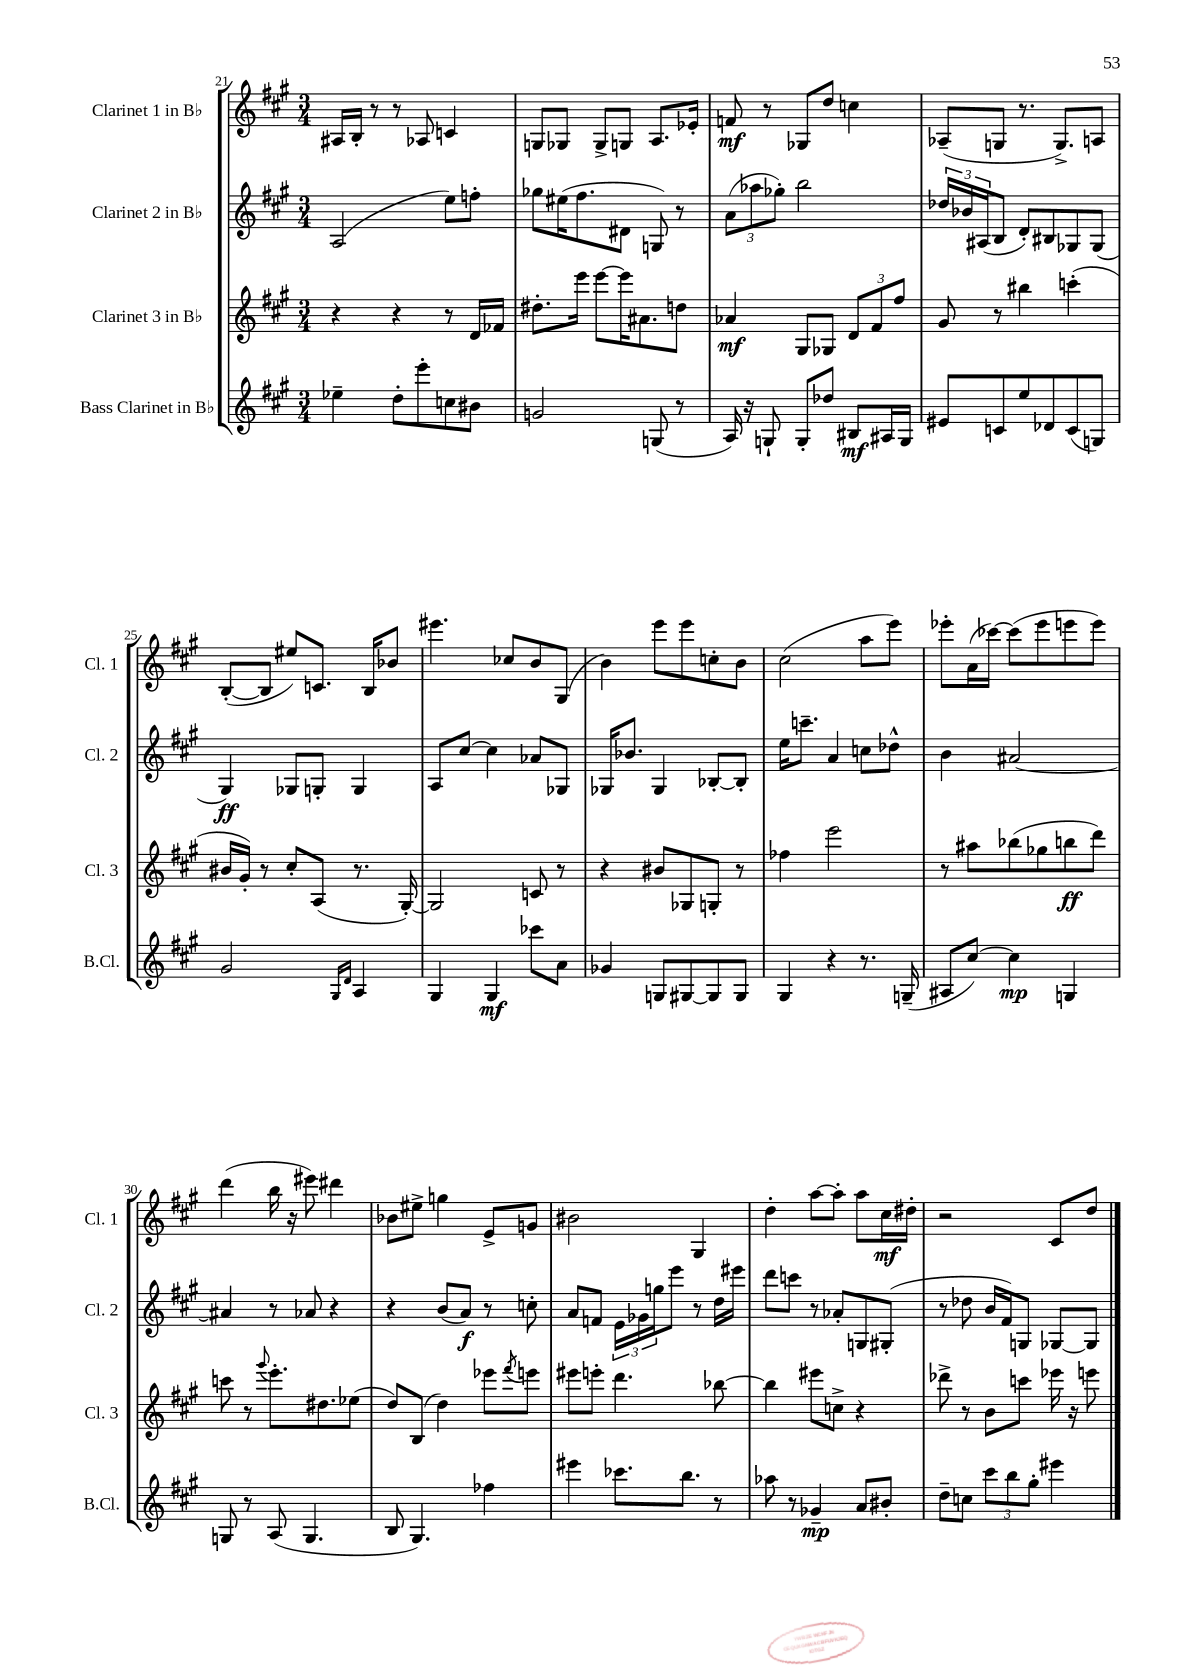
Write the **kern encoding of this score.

**kern	**kern	**kern	**kern
*staff4	*staff3	*staff2	*staff1
*clefG2	*clefG2	*clefG2	*clefG2
*k[f#c#g#]	*k[f#c#g#]	*k[f#c#g#]	*k[f#c#g#]
*M3/4	*M3/4	*M3/4	*M3/4
4ee-~\	4r	(2A/	16A#/LL
.	.	.	16B'/JJ
.	.	.	8r
8dd'\L	4r	.	8r
8eee'\	.	.	8A-/
8cc\	8r	8ee\L)	4c/
8b#\J	16d/LL	8ff'\J	.
.	16f-/JJ	.	.
=	=	=	=
2g/	8.dd#'\L	8gg-\L	8G/L
.	.	(16ee#\K	8G-/J
.	16eee\Jk	8.ff#\	.
.	[8eee\L	.	8G-^/L
.	16eee\]K	8d#\J	8G/J
.	8.a#\	.	.
(8G/	.	8G/)	8.A/L
8r	8dd\J	8r	.
.	.	.	16e-'/Jk
=	=	=	=
16A/)	4a-/	(12a\L	8f/
16r	.	.	.
.	.	12aa-\	.
8G`/	.	.	8r
.	.	12gg-'\J)	.
8G'/L	8G#/L	2bb\	8G-/L
8dd-/J	8G-/J	.	8dd/J
8B#/L	12d/L	.	4cc\
.	12f#/	.	.
16A#/L	.	.	.
.	12ff#/J	.	.
16G/JJ	.	.	.
=	=	=	=
8e#/L	8g#/	24dd-/LL	(8A-~/L
.	.	24b-/	.
.	.	(24A#/J	.
8c/	8r	8B/J	8G/J
8ee/	4bb#\	8d'/L)	8.r
8d-/	.	8B#/	.
.	.	.	8.G^/L)
(8c/	(4ccc'\	8G-/	.
8G/J)	.	(8G-/J	8A/J
=	=	=	=
2g#/	16b#/LL	4G#/)	([8B'/L
.	16g#'/JJ)	.	.
.	8r	.	8B/]J
.	8cc#'/L	8G-/L	8ee#/L)
.	(8A/J	8G'/J	8.c/J
16qqG#/LL	.	.	.
16qqd/JJ	.	.	.
4A/	8.r	4G/	.
.	.	.	16B/LK
.	.	.	8b-/J
.	[16G#'/)	.	.
=	=	=	=
4G#/	2G#/]	8A/L	4.eee#\
.	.	[8cc#/J	.
4G#/	.	4cc#\]	.
.	.	.	8cc-/L
8ccc-\L	8c/	8a-/L	8b/
8a\J	8r	8G-/J	(8G#/J
=	=	=	=
4g-/	4r	16G-/LK	4b\)
.	.	8.b-/J	.
8G/L	8b#/L	4G-/	8eee\L
[8G#/	8G-/	.	8eee\
8G#/]	8G'/J	[8B-'/L	8cc'\
8G#/J	8r	8B-'/]J	8b\J
=	=	=	=
4G#/	4ff-\	16ee\LK	(2cc#\
.	.	8.ccc~\J	.
4r	2eee\	4a/	.
8.r	.	8cc\L	8aa\L
.	.	8dd-^^\J	8eee\J)
(16G~/	.	.	.
=	=	=	=
8A#/L	8r	4b\	8eee-'\L
[8cc#/J)	8aa#\L	.	(16a\L
.	.	.	[16ccc-\JJ)
4cc#\]	(8bb-\	[2a#/	(8ccc-\]L
.	8gg-\	.	8eee-\
4G/	8bb\	.	8eee\
.	8ddd\J)	.	8eee\J)
=	=	=	=
8G/	8ccc\	4a#/]	(4ddd\
8r	8r	.	.
.	8qqggg#/	.	.
(8A/	8.eee'\L	8r	16bb\
.	.	.	16r
4.G/	.	8a-/	8eee#\)
.	8.dd#\	.	.
.	.	4r	4ddd#\
.	(8ee-\J	.	.
=	=	=	=
8B/	8dd/L)	4r	8b-\L
4.G#/)	(8B/J	.	8ee#^\J
.	4dd\)	(8b/L	4gg\
.	.	8a/J)	.
4ff-\	8eee-\L	8r	8e^/L
.	8qfff#/	.	.
.	8eee\J	8cc'\	8g/J
=	=	=	=
4eee#\	8eee#\L	8a/L	2b#\
.	8eee'\J	8f/J	.
8.ccc-\L	4.ddd\	24e\LL	.
.	.	24g-\	.
.	.	24gg\J	.
.	.	8eee\J	.
8.bb\J	.	.	.
.	.	8r	4G#/
8r	[8bb-\	16dd\LL	.
.	.	16eee#\JJ	.
=	=	=	=
8aa-\	4bb-\]	8ddd\L	4dd'\
8r	.	8ccc\J	.
4g-~/	8eee#\L	8r	[8aa\L
.	8cc^\J	8a-'/L	8aa'\]J
8a/L	4r	8G/	8aa\L
8b#'/J	.	(8G#'/J	16cc#\L
.	.	.	16dd#'\JJ
=	=	=	=
8dd~\L	8ddd-^\	8r	2r
8cc\J	8r	8dd-\	.
12ccc#\L	8b\L	16b/LL	.
.	.	16f#/J)	.
12bb\	.	.	.
.	8ccc\J	8G/J	.
12gg#'\J	.	.	.
4eee#\	16eee-\	[8G-/L	8c#/L
.	16r	.	.
.	8eee\	8G-/]J	8dd/J
==	==	==	==
*-	*-	*-	*-
